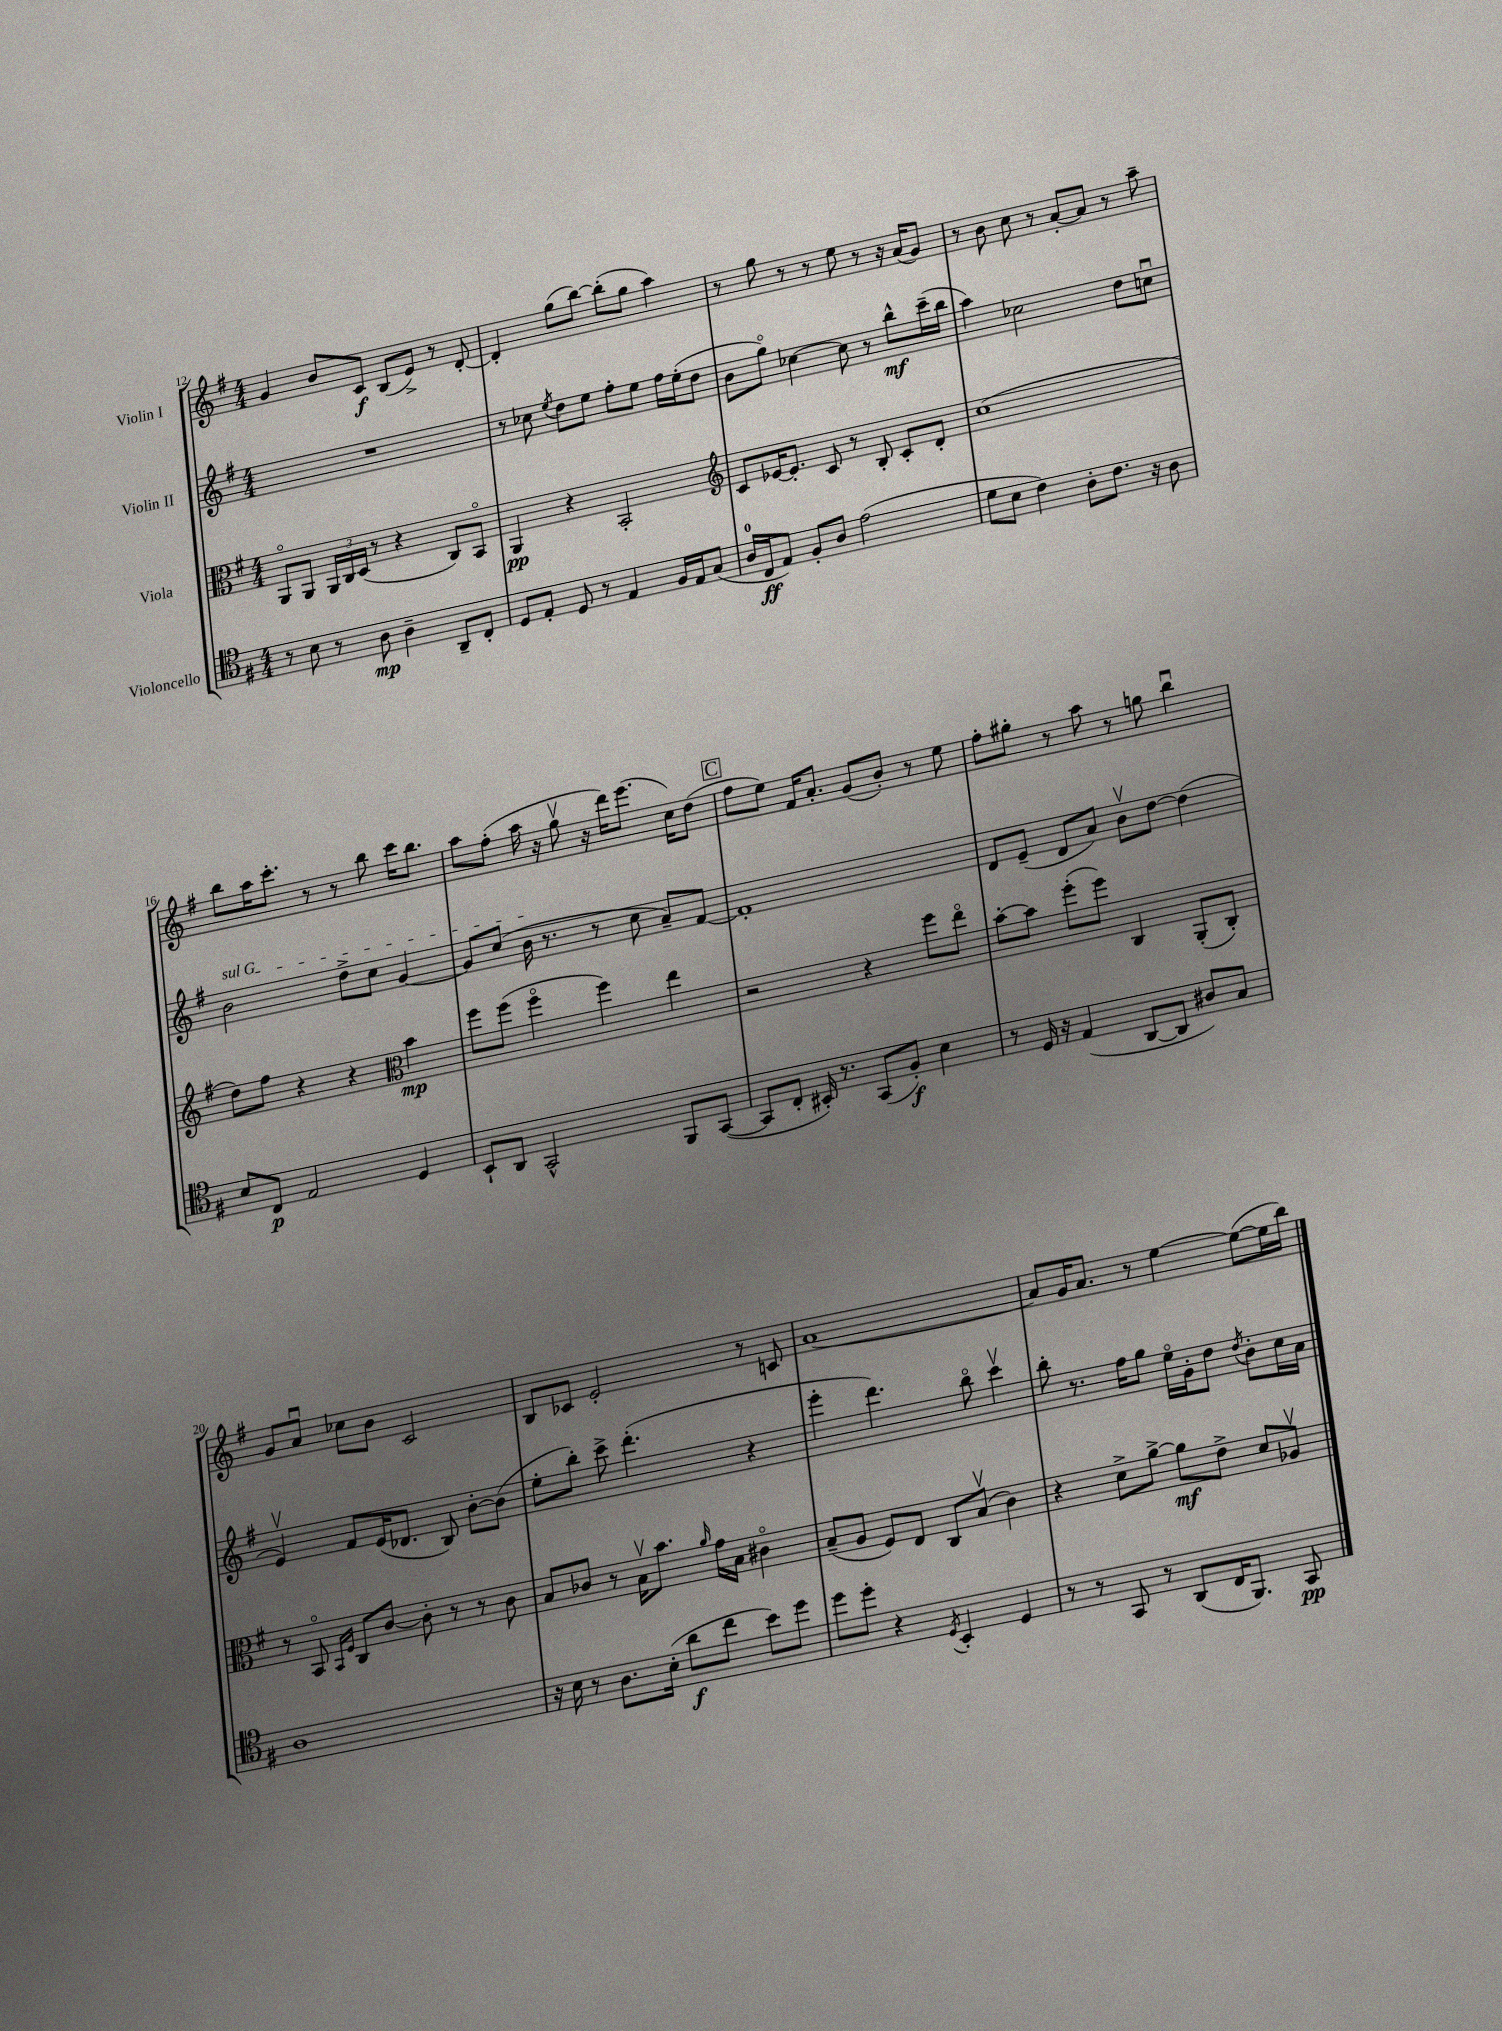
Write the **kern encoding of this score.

**kern	**dynam	**kern	**dynam	**kern	**dynam	**kern	**dynam
*part4	*part4	*part3	*part3	*part2	*part2	*part1	*part1
*staff4	*staff4	*staff3	*staff3	*staff2	*staff2	*staff1	*staff1
*I"Violoncello	*	*I"Viola	*	*I"Violin II	*	*I"Violin I	*
*clefC4	*	*clefC3	*	*clefG2	*	*clefG2	*
*k[f#]	*	*k[f#]	*	*k[f#]	*	*k[f#]	*
*M4/4	*	*M4/4	*	*M4/4	*	*M4/4	*
=12	=12	=12	=12	=12	=12	=12	=12
8r	.	8AA/L	.	1r	.	4g/	.
8B\	.	8AA/J	.	.	.	.	.
8r	.	24AA/LL	.	.	.	8b/L	.
.	.	24C/	.	.	.	.	.
.	.	(24D/JJ	.	.	.	.	.
8A\	mp	8r	.	.	.	8c/J	f
4A~\	.	4r	.	.	.	(8B/L	.
.	.	.	.	.	.	8e^/J)	.
8AA~/L	.	8C/L)	.	.	.	8r	.
8C'/J	.	8BB/J	.	.	.	[8d'/	.
=13	=13	=13	=13	=13	=13	=13	=13
8D/L	.	4AA/	pp	8r	.	4d'/]	.
8E'/J	.	.	.	8cc-X\	.	.	.
.	.	.	.	8qee/	.	.	.
8D/	.	4r	.	8dd\L	.	(8gg\L	.
8r	.	.	.	8ee\J	.	[8bb\J)	.
4E/	.	2BB'/	.	8ff#'\L	.	(8bb'\L]	.
.	.	.	.	8ee\J	.	8gg\J	.
16F#/LL	.	.	.	16ff#\LL	.	4aa\)	.
16E/J	.	.	.	(16ee'\J	.	.	.
(8G/J	.	.	.	8dd\J	.	.	.
=14	=14	=14	=14	=14	=14	=14	=14
*	*	*clefG2	*	*	*	*	*
16A/LL	.	8c/L	.	8b\L	.	8r	.
16C/J	ff	.	.	.	.	.	.
8E/J)	.	[16e-X/K	.	8gg\J)	.	8gg\	.
.	.	8.e-'/J]	.	.	.	.	.
8F#'/L	.	.	.	[4cc-X\	.	8r	.
8A/J	.	8c/	.	.	.	8r	.
(2e\	.	8r	.	8cc-\]	.	8ee\	.
.	.	8B'/	.	8r	.	8r	.
.	.	8c'/L	.	8bb^^\L	mf	16r	.
.	.	.	.	.	.	(16a/KL	.
.	.	8d'/J	.	(16ccc~\L	.	8g/J)	.
.	.	.	.	16bb\JJ	.	.	.
=15	=15	=15	=15	=15	=15	=15	=15
8d\L	.	(1cc	.	4aa\)	.	8r	.
8B\J	.	.	.	.	.	8b\	.
4c\)	.	.	.	2cc-X\	.	8cc\	.
.	.	.	.	.	.	8r	.
8A'\L	.	.	.	.	.	[8a'/L	.
8.c\J	.	.	.	.	.	8a/J]	.
.	.	.	.	8dd\L	.	8r	.
16r	.	.	.	.	.	.	.
8A\	.	.	.	8ccnu\J	.	8aa~\	.
!!LO:LB:g=z
=16	=16	=16	=16	=16	=16	=16	=16
!	!	!	!	!LO:TX:a:i:t=sul G	!	!	!
8B/L	.	8dd\L)	.	2b\	.	8bb\L	.
8C/J	p	8ff#\J	.	.	.	16aa\K	.
.	.	.	.	.	.	8.ccc'\J	.
2E/	.	4r	.	.	.	.	.
.	.	.	.	.	.	8r	.
.	.	4r	.	8dd^\L	.	8r	.
.	.	.	.	8cc\J	.	8bb\	.
*	*	*clefC3	*	*	*	*	*
4D/	.	4b\	mp	[4g/	.	16ccc\KL	.
.	.	.	.	.	.	8.bb\J	.
=17	=17	=17	=17	=17	=17	=17	=17
8BB`/L	.	8ff#\L	.	8g/L]	.	8aa\L	.
8AA/J	.	(8ff#\J	.	(8cc/J	.	(8ff#'\J	.
2GG^^/	.	4ff#\	.	16b\	.	16aa\	.
.	.	.	.	8.r	.	16r	.
.	.	.	.	.	.	8ggv\	.
.	.	4ff#\)	.	8r	.	16r	.
.	.	.	.	.	.	16ddd\KL)	.
.	.	.	.	8cc\	.	(8.eee\J	.
8FF#/L	.	4ee\	.	8a~/L)	.	.	.
.	.	.	.	.	.	16cc\KL)	.
([8GG/J	.	.	.	[8f#/J	.	(8dd\J	.
!!LO:REH:place=s1:t=C
=18	=18	=18	=18	=18	=18	=18	=18
8GG/L]	.	2r	.	1f#']	.	8ff#\L	.
8C'/J	.	.	.	.	.	8ee\J)	.
16BB#X'/)	.	.	.	.	.	16f#/KL	.
8.r	.	.	.	.	.	8.a'/J	.
(8GG/L	.	4r	.	.	.	(8g/L	.
8F#'/J)	f	.	.	.	.	8b'/J)	.
4B\	.	8ff#\L	.	.	.	8r	.
.	.	8ee\J	.	.	.	8ee\	.
=19	=19	=19	=19	=19	=19	=19	=19
8r	.	[8b'\L	.	8d/L	.	8ff#'\L	.
16D/	.	8b\J]	.	(8e~/J	.	8gg#X'\J	.
16r	.	.	.	.	.	.	.
(4E/	.	(8ff#'\L	.	8d/L	.	8r	.
.	.	8ff#\J)	.	8a/J)	.	8aa\	.
[8AA/L	.	4C/	.	8bv\L	.	8r	.
8AA/J]	.	.	.	[8dd\J	.	8ggn\	.
8A#X/L)	.	(8AA'/L	.	(4dd\]	.	4bbu\	.
8G/J	.	8C'/J)	.	.	.	.	.
!!LO:LB:g=z
=20	=20	=20	=20	=20	=20	=20	=20
1A	.	8r	.	4ev/)	.	8g/L	.
.	.	8BB/	.	.	.	8au/J	.
.	.	16qqBB/LL	.	.	.	.	.
.	.	16qqF#/JJ	.	.	.	.	.
.	.	8C/L	.	8f#/L	.	8cc-X\L	.
.	.	[8c/J	.	(16e/K	.	8b\J	.
.	.	.	.	8.d-X/J	.	.	.
.	.	8c'\]	.	.	.	2c/	.
.	.	8r	.	8B/)	.	.	.
.	.	8r	.	[8b'\L	.	.	.
.	.	8c\	.	(8b\J]	.	.	.
=21	=21	=21	=21	=21	=21	=21	=21
16r	.	8B/L	.	8ee'\L	.	8B/L	.
16B\	.	.	.	.	.	.	.
8r	.	8c-X/J	.	8bb'\J)	.	8c-X/J	.
8.A\L	.	8r	.	8ccc^\	.	2e'/	.
.	.	16Bv\KL	.	(4.ddd'\	.	.	.
(16B'\Jk	.	8.b\J	.	.	.	.	.
8a\L	f	.	.	.	.	.	.
.	.	16qqa/	.	.	.	.	.
8cc\J	.	16g\LL	.	.	.	.	.
.	.	16B\JJ	.	.	.	.	.
8b\L)	.	4c#X\	.	4r	.	8r	.
8dd\J	.	.	.	.	.	8cn/	.
=22	=22	=22	=22	=22	=22	=22	=22
8dd\L	.	(8B~/L	.	4eee'\	.	[1a	.
8dd'\J	.	8A/J	.	.	.	.	.
4r	.	8F#/L)	.	4.ddd\)	.	.	.
.	.	8E/J	.	.	.	.	.
8qD/	.	.	.	.	.	.	.
4BB'/	.	8C/L	.	.	.	.	.
.	.	(8Bv/J	.	8bb\	.	.	.
4D/	.	4c\)	.	4cccv\	.	.	.
=23	=23	=23	=23	=23	=23	=23	=23
8r	.	4r	.	8bb'\	.	8a/L]	.
8r	.	.	.	8.r	.	16g/K	.
.	.	.	.	.	.	8.a/J	.
8GG/	.	8d^\L	.	.	.	.	.
.	.	.	.	16ff#\KL	.	.	.
8r	.	[8a^\J	.	8gg\J	.	8r	.
(8AA/L	.	8a\L]	mf	16ee\LL	.	[4ee\	.
.	.	.	.	16g'\J	.	.	.
16C/K	.	8e^\J	.	8dd\J	.	.	.
8.FF#/J)	.	.	.	.	.	.	.
.	.	.	.	8qdd/	.	.	.
.	.	8d/L	.	8b'\L	.	(8ee\L_	.
8GG/	pp	8A-Xv/J	.	16cc\L	.	16ee\L]	.
.	.	.	.	16a\JJ	.	16bb\JJ)	.
==	==	==	==	==	==	==	==
*-	*-	*-	*-	*-	*-	*-	*-
